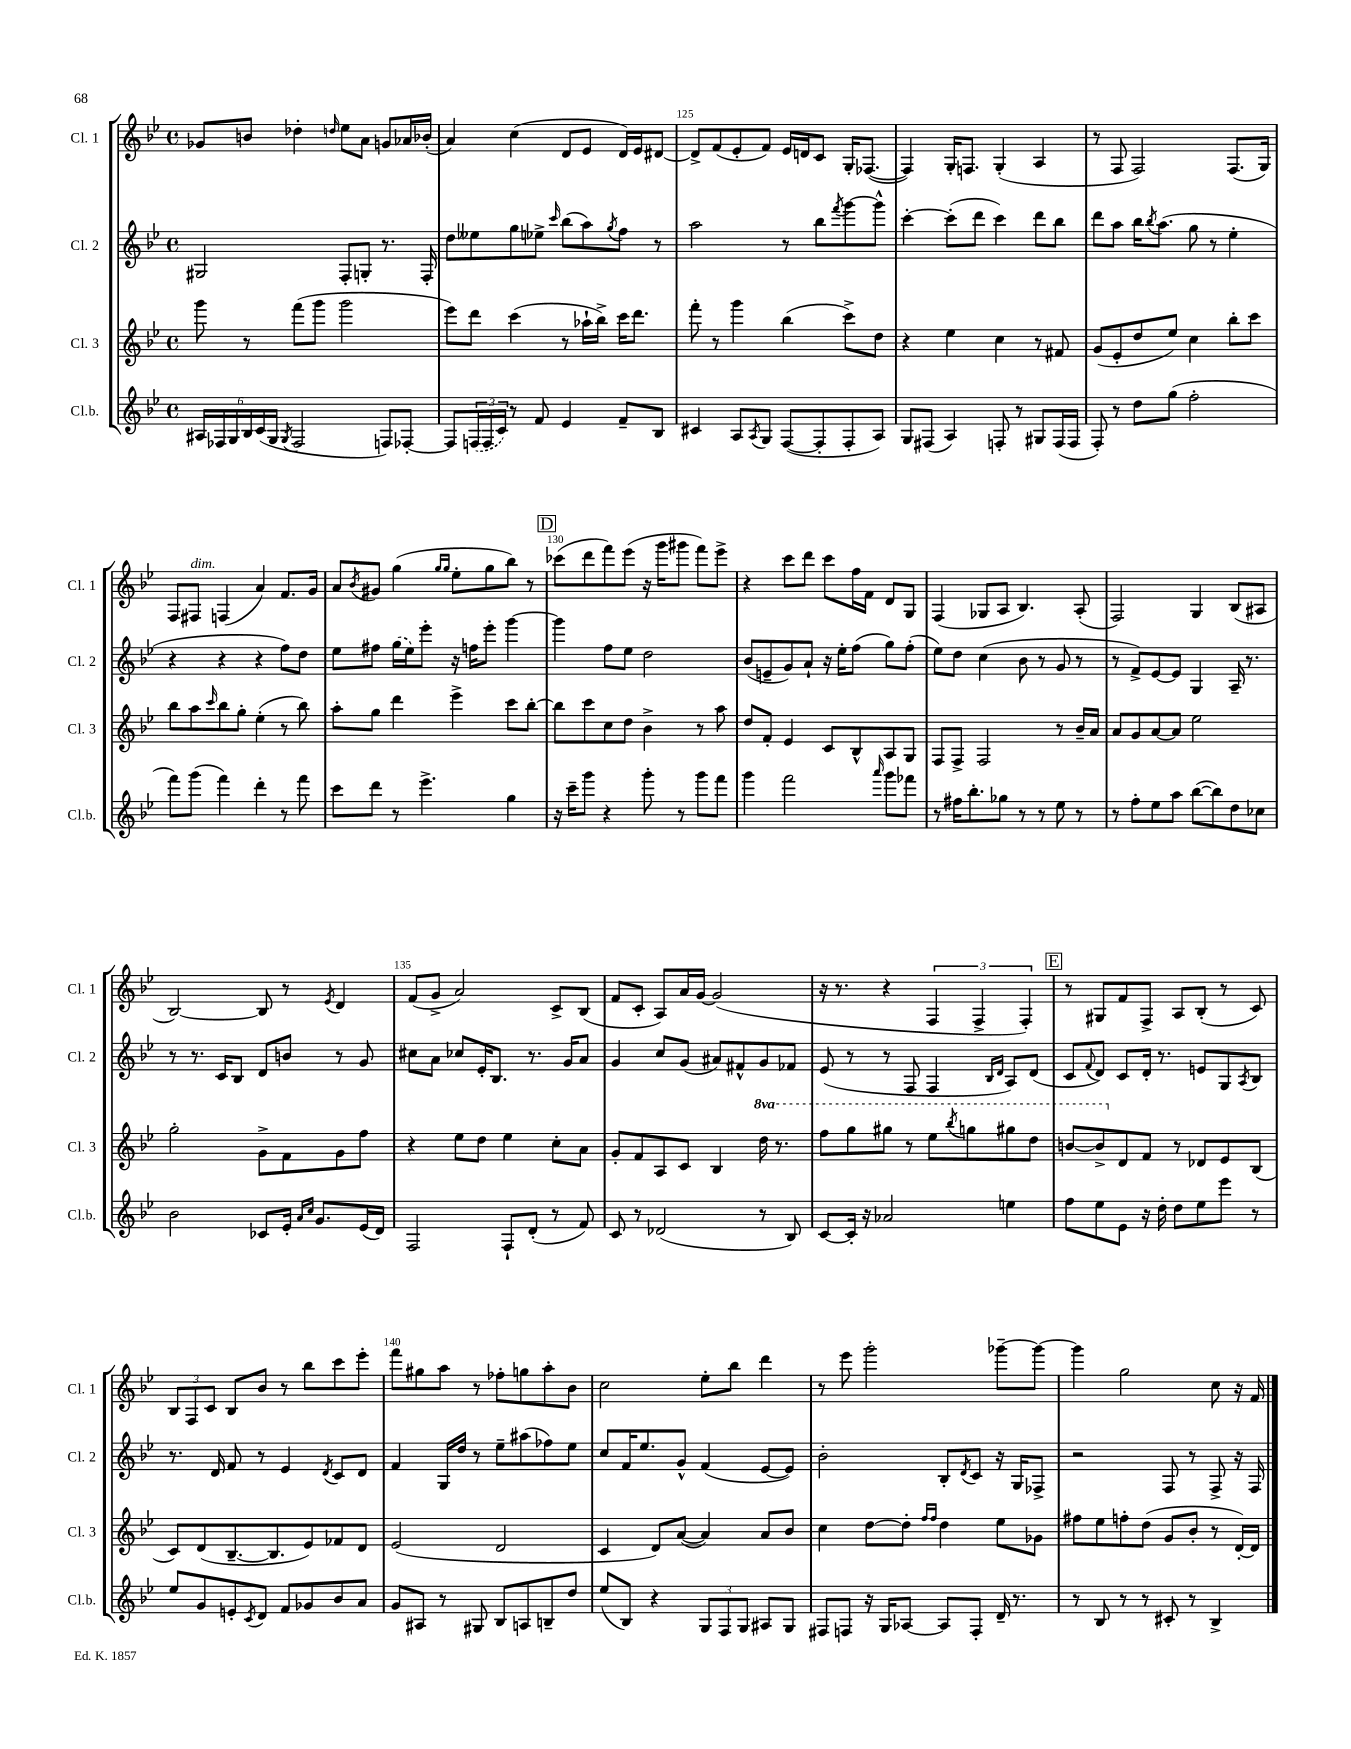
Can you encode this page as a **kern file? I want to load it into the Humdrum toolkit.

**kern	**kern	**kern	**kern
*part4	*part3	*part2	*part1
*staff4	*staff3	*staff2	*staff1
*I"Cl.b.	*I"Cl. 3	*I"Cl. 2	*I"Cl. 1
*I'Cl.b.	*I'Cl. 3	*I'Cl. 2	*I'Cl. 1
*clefG2	*clefG2	*clefG2	*clefG2
*k[b-e-]	*k[b-e-]	*k[b-e-]	*k[b-e-]
*M4/4	*M4/4	*M4/4	*M4/4
*met(c)	*met(c)	*met(c)	*met(c)
=123	=123	=123	=123
24A#X/LL	8ggg\	2G#X/	8g-X/L
24F-X/	.	.	.
24G/	.	.	.
24B-/	8r	.	8bn/J
(24c/	.	.	.
24G/JJ	.	.	.
8qG/	.	.	.
2F-/	(8fff\L	.	4dd-X'\
.	8ggg\J	.	.
.	.	.	16qqddn/
.	2ggg\	8F'/L	8ee-\L
.	.	8Gn'/J	8a\J
8Fn/L)	.	8.r	8gn/L
[8F-X'/J	.	.	16a-X/L
.	.	16F'/	(16b-X'/JJ
=124	=124	=124	=124
8F-/L]	8eee-\L)	8dd\L	4a/)
(24Fn/L	8ddd\J	8ee--X\	.
24F/	.	.	.
24c/JJ)	.	.	.
8r	(4ccc\	8gg\	(4cc\
8f/	.	8ee-X^\J	.
.	.	16qqccc/	.
4e-/	8r	(8bb-\L	8d/L
.	16aa-X`\LL	8aa\)	8e-/J
.	16bb-^\JJ)	.	.
.	.	8qgg/	.
8f~/L	16ccc\KL	8ff\J	16d/LL)
.	8.ddd\J	.	16e-/J
8B-/J	.	8r	[8d#X/J
=125	=125	=125	=125
4c#X/	8fff'\	2aa\	8d#^/L]
.	8r	.	(8f/
8A/L	4ggg\	.	8e-'/
8qA/	.	.	.
8G/J	.	.	8f/J)
([8F/L	(4bb-\	8r	16e-/LL
.	.	.	16dn/J
8F'/]	.	8bb-\L	8c/J
.	.	8qfff/	.
8F'/	8ccc^\L)	[8ggg\	16G'/KL
.	.	.	([8.F-X/J
8A/J)	8dd\J	8ggg^^\J]	.
=126	=126	=126	=126
8G/L	4r	[4ccc'\	4F-/])
(8F#X/J	.	.	.
4A/)	4ee-\	(8ccc'\L]	16G'/KL
.	.	.	8.Fn/J
.	.	8ddd\J	.
8Fn'/	4cc\	4ccc\)	(4G'/
8r	.	.	.
8G#X/L	8r	8ddd\L	4A/
(16F/L	8f#X/	8bb-\J	.
16F/JJ	.	.	.
=127	=127	=127	=127
8F'/)	(8g/L	8ddd\L	8r
8r	8e-'/	8aa\J	8F/
8dd\L	8dd/	16bb-\KL	2F/)
.	.	8qbb-/	.
.	.	(8.aa\J	.
(8gg\J	8ee-/J)	.	.
2ff'\	4cc\	8gg\	.
.	.	8r	.
.	8bb-'\L	4ee-'\	(8.F/L
.	8ccc\J	.	.
.	.	.	16G/Jk)
!!LO:LB:g=z
=128	=128	=128	=128
8fff\L)	8bb-\L	4r	8F/L
!	!	!	!LO:TX:a:i:t=dim.
(8ggg\J	8aa\	.	8F#X/J
.	16qqccc/	.	.
4fff\)	8bb-\	4r	(4Fn/
.	8gg'\J	.	.
4ddd'\	(4ee-'\	4r	4a/)
8r	8r	8ff\L)	8.f/L
8fff\	8bb-\)	8dd\J	.
.	.	.	16g/Jk
=129	=129	=129	=129
8ccc\L	8aa'\L	8ee-\L	8a/L
.	.	.	8qb-/
8ddd\J	8gg\J	8ff#X\J	8g#X/J
8r	4ddd\	(16gg\LL	(4gg\
.	.	16ee-\J)	.
4.eee-^\	.	8eee-'\J	.
.	.	.	16qqgg/LL
.	.	.	16qqgg/JJ
.	4eee-^\	16r	8ee-'\L
.	.	16ffn\KL	.
.	.	8eee-'\J	8gg\
4gg\	8ccc\L	[4ggg\	8bb-\J)
.	[8bb-'\J	.	8r
!!LO:REH:place=s1:t=D
=130	=130	=130	=130
16r	8bb-\L]	4ggg\]	(8ccc-X\L
16ccc~\KL	.	.	.
8ggg\J	8ccc\	.	8ddd\
4r	8cc\	8ff\L	8fff\)
.	8dd\J	8ee-\J	(8eee-\J
8ggg'\	4b-^\	2dd\	16r
.	.	.	16ggg\KL
8r	.	.	8ggg#X\J
8ggg\L	8r	.	8fff\L)
8fff\J	8aa\	.	8eee-^\J
=131	=131	=131	=131
4ggg\	8dd/L	(8b-/L	4r
.	8f'/J	8en~/	.
2fff\	4e-/	8g/)	8ccc\L
.	.	8a`/J	8ddd\J
.	8c/L	16r	8ccc\L
.	.	16ee-'\KL	.
.	8B-^^/	(8ff\J	16ff\L
.	.	.	16f\JJ
16qqaaa/	.	.	.
8ggg\L	8A/	8gg\L)	8d/L
8fff-X\J	8G/J	(8ff'\J	8G/J
=132	=132	=132	=132
8r	8F/L	8ee-\L)	(4F/
16ff#X\KL	8F^/J	8dd\J	.
8.bb-'\	.	.	.
.	2F/	(4cc\	8G-X/L
8gg-X\J	.	.	8A/J
8r	.	8b-\	4.B-/)
8r	.	8r	.
8ee-\	8r	8g/	.
8r	16b-~/LL	8r	(8A'/
.	16a/JJ	.	.
=133	=133	=133	=133
8r	8a/L	8r	2F/)
8ff'\L	8g/	8f^/L)	.
8ee-\	[8a/	[8e-/	.
8aa\J	8a/J]	8e-/J]	.
([8bb-\L	2ee-\	4G/	4G/
8bb-\])	.	.	.
8dd\	.	16A~/	(8B-/L
.	.	8.r	.
8cc-X\J	.	.	8A#X/J
!!LO:LB:g=z
=134	=134	=134	=134
2b-\	2gg'\	8r	[2B-/)
.	.	8.r	.
.	.	16c/KL	.
.	.	8B-/J	.
8c-X/L	8g^\L	8d/L	8B-/]
16e-'/Jk	8f\	8bn/J	8r
16qqa/LL	.	.	.
16qqcc/JJ	.	.	.
8.g/L	.	.	.
.	.	.	8qe-/
.	8g\	8r	4d/
(16e-/L	8ff\J	8g/	.
16d/JJ)	.	.	.
=135	=135	=135	=135
2F/	4r	8cc#X\L	(8f/L
.	.	8a\J	8g^/J
.	8ee-\L	8cc-X/L	2a/)
.	8dd\J	16e-'/K	.
.	.	8.B-/J	.
8F`/L	4ee-\	.	.
(8d'/J	.	8.r	.
8r	8cc'\L	.	8c^/L
.	.	16g/KL	.
8f/)	8a\J	8a/J	(8B-/J
=136	=136	=136	=136
8c/	8g'/L	4g/	8f/L
8r	8f/	.	8c'/J
(2d-X/	8A/	8cc/L	8A/L)
.	8c/J	(8g/J	16a/L
.	.	.	[16g/JJ
.	4B-/	8a#X/L)	(2g/]
.	.	8f#X^^/	.
*	*8va	*	*
8r	16ddd\	8g/	.
.	8.r	.	.
8B-/)	.	8f-X/J	.
=137	=137	=137	=137
[8c/L	8fff\L	(8e-/	16r
.	.	.	8.r
16c'/Jk]	8ggg\	8r	.
16r	.	.	.
2a-X/	8ggg#X\J	8r	4r
.	8r	8F/	.
.	8eee-\L	4F/	6F/
.	8qbbb-/	.	.
.	8gggn\	.	.
.	.	.	6F^/
.	.	16qqB-/LL	.
.	.	16qqd/JJ	.
4een\	8ggg#X\	8A/L)	.
.	.	.	6F'/)
.	8ddd\J	(8d/J	.
!!LO:REH:place=s1:t=E
=138	=138	=138	=138
8ff\L	[8bbn/L	8c/L	8r
.	.	8qqf/	.
8ee-\	8bb^/]	8d/J)	8G#X/L
*	*X8va	*	*
8e-\J	8d/	8c/L	8f/
16r	8f/J	16d'/Jk	8F^/J
16dd'\	.	8.r	.
8dd\L	8r	.	8A/L
8ee-\	8d-X/L	8en/L	(8B-'/J
8eee-\J	8e-/	8G/	8r
.	.	8qA/	.
8r	(8B-/J	8B-/J	8c/)
!!LO:LB:g=z
=139	=139	=139	=139
8ee-/L	8c/L)	8.r	12B-/L
.	.	.	12F/
8g/	(8d/	.	.
.	.	.	12c/J
.	.	16d/	.
8en'/	[8.B-~/	8f/	8B-/L
8qc/	.	.	.
8d/J	.	8r	8b-/J
.	8.B-/]	.	.
8f/L	.	4e-/	8r
8g-X/	8e-/)	.	8bb-\L
.	.	8qd/	.
8b-/	8f-X/	8c/L	8ccc\
8a/J	8d/J	8d/J	8eee-'\J
=140	=140	=140	=140
8g/L	(2e-/	4f/	8fff\L
8A#X/J	.	.	8gg#X\
8r	.	16G/LL	8aa\J
.	.	16dd/JJ	.
8G#X/	.	8r	8r
8B-/L	2d/	8ee-~\L	8ff-X'\L
8An/	.	(8aa#X\	8ggn\
8Bn~/	.	8ff-X\)	8aa'\
8dd/J	.	8ee-\J	8b-\J
=141	=141	=141	=141
(8ee-/L	4c/	8cc/L	2cc\
8B-/J)	.	16f/K	.
.	.	8.ee-/	.
4r	8d/L)	.	.
.	([8a/J	8g^^/J	.
12G/L	4a/])	(4f/	8ee-'\L
12F/	.	.	.
.	.	.	8bb-\J
12G/J	.	.	.
8A#X/L	8a/L	[8e-/L	4ddd\
8G/J	8b-/J	8e-/J])	.
=142	=142	=142	=142
8F#X/L	4cc\	2b-'\	8r
8Fn/J	.	.	8eee-\
16r	[8dd\L	.	2ggg'\
16G/KL	.	.	.
[8A-X/J	8dd'\J]	.	.
.	16qqff/LL	.	.
.	16qqff/JJ	.	.
8A-/L]	4dd\	8B-'/L	.
.	.	8qd/	.
8F'/J	.	8c/J	.
16d~/	8ee-\L	16r	[8ggg-X~\L
8.r	.	16G/KL	.
.	8g-X\J	8F-X^/J	8ggg-\J_
=143	=143	=143	=143
8r	8ff#X\L	2r	4ggg-\]
8B-/	8ee-\	.	.
8r	8ffn'\	.	2gg\
8r	(8dd\J	.	.
8c#X'/	8g/L	8F/	.
8r	8b-'/J	8r	.
4B-^/	8r	8F^/	8cc\
.	[16d'/LL)	16r	16r
.	16d/JJ]	16F/	16f/
==	==	==	==
*-	*-	*-	*-
